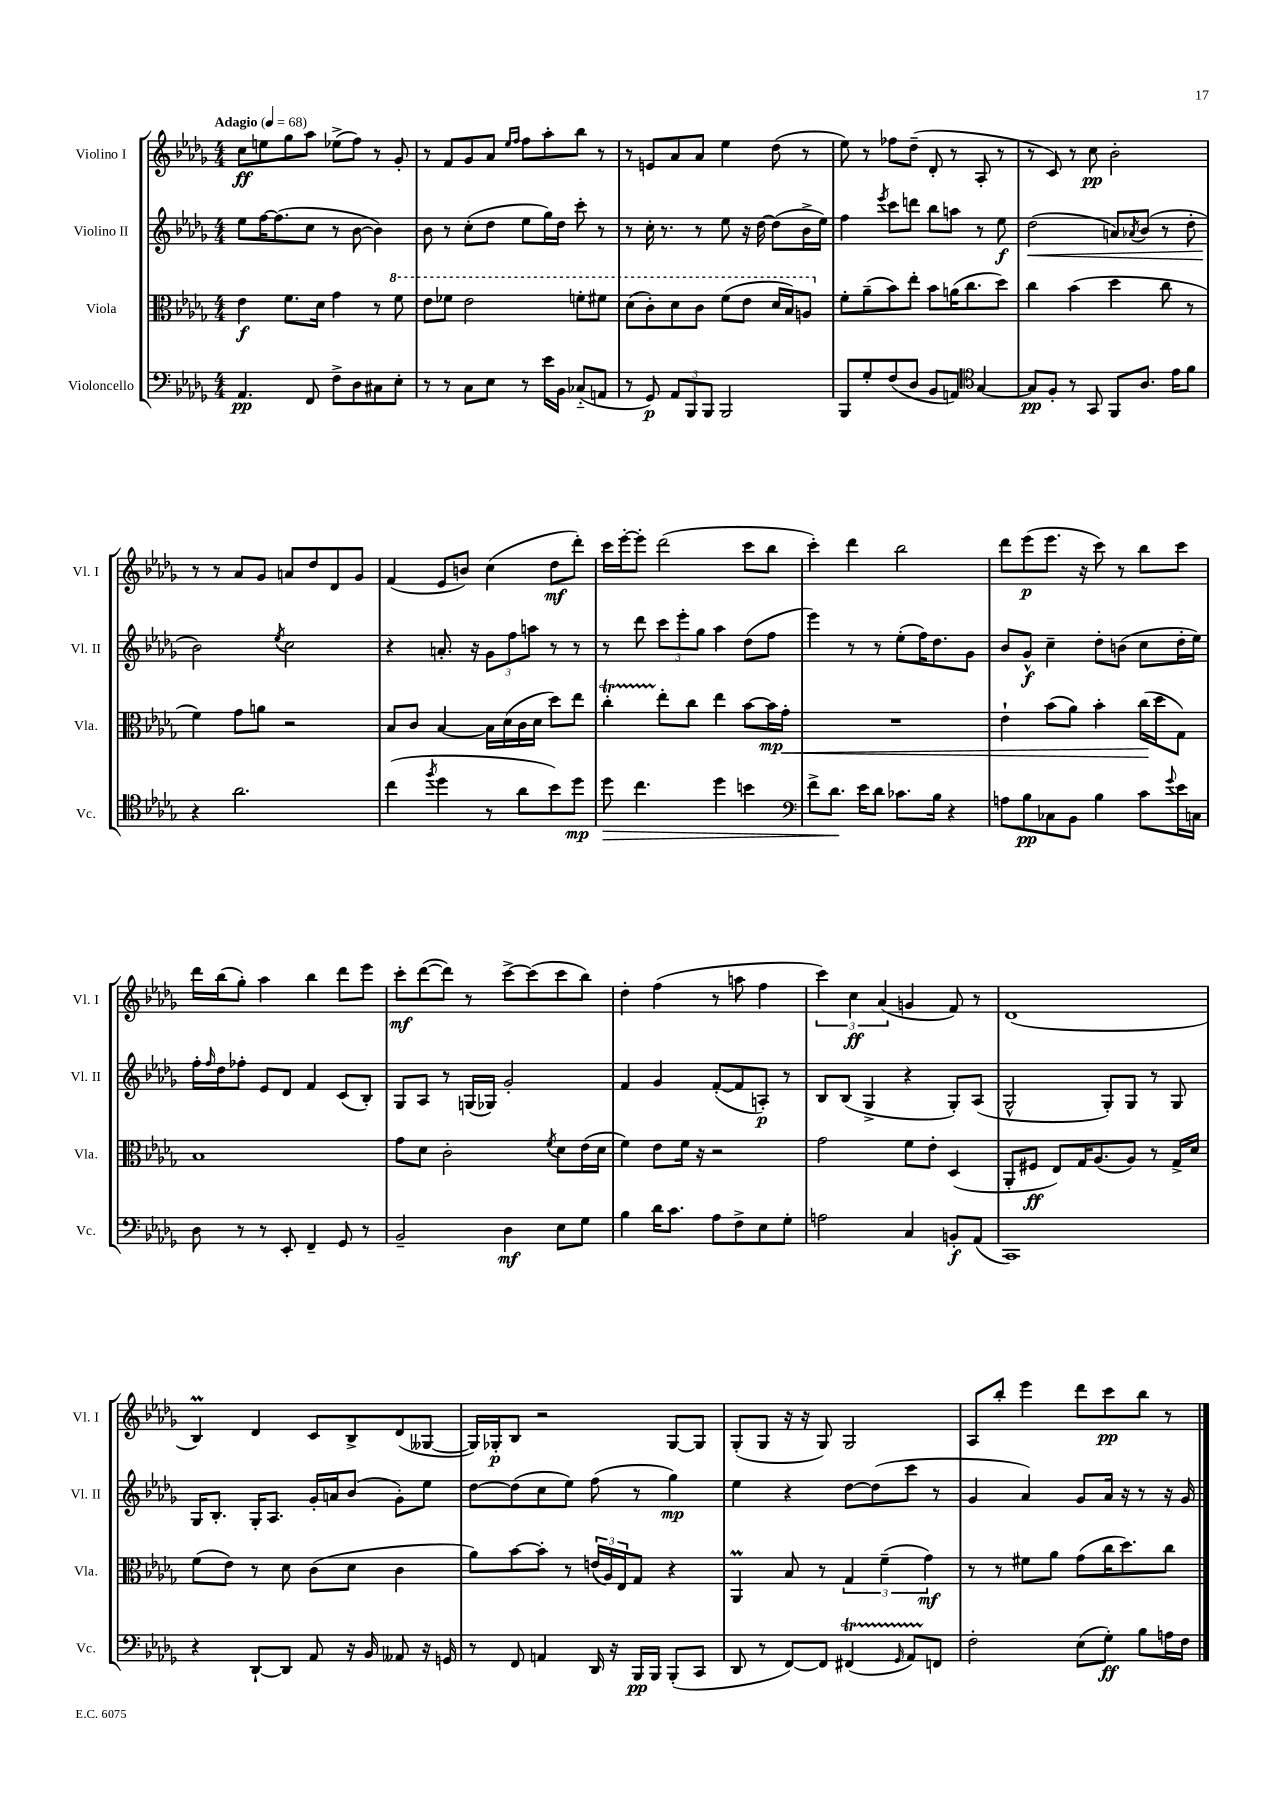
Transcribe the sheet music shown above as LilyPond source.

<<
\new StaffGroup <<
\new Staff = "s0" \with { instrumentName = "Violino I" shortInstrumentName = "Vl. I" } {
    \clef treble \key des \major \numericTimeSignature \time 4/4 \tempo "Adagio" 4 = 68
    c''8\ff e''8 ges''8 aes''8 ees''8->( f''8) r8 ges'8-. |
    r8 f'8 ges'8 aes'8 \grace { ees''16 f''16 } f''8 aes''8-. bes''8 r8 |
    r8 e'8 aes'8 aes'8 ees''4 des''8( r8 |
    ees''8) r8 fes''8 des''8--( des'8-. r8 aes8-. r8 |
    r8 c'8) r8 c''8\pp bes'2-. |
    r8 r8 aes'8 ges'8 a'8 des''8 des'8 ges'8 |
    f'4( ees'8 b'8) c''4( des''8\mf des'''8-.) |
    c'''16 ees'''16~-. ees'''8-. des'''2( c'''8 bes''8 |
    c'''4-.) des'''4 bes''2 |
    des'''8 ees'''8\p( ees'''8. r16 c'''8) r8 bes''8 c'''8 |
    des'''16 bes''16( ges''8-.) aes''4 bes''4 des'''8 ees'''8 |
    c'''8-.\mf des'''8~( des'''8) r8 c'''8~-> c'''8( c'''8 bes''8) |
    des''4-. f''4( r8 a''8 f''4 |
    \tuplet 3/2 { c'''4) c''4\ff aes'4( } g'4 f'8) r8 |
    des'1( |
    bes4\prall) des'4 c'8 bes8-> des'8( geses8~ |
    geses16) ges16-.\p bes8 r2 ges8~ ges8 |
    ges8-.( ges8 r16 r16 ges8) ges2 |
    aes8 bes''8-. ees'''4 des'''8 c'''8\pp bes''8 r8 \bar "|." |
}
\new Staff = "s1" \with { instrumentName = "Violino II" shortInstrumentName = "Vl. II" } {
    \clef treble \key des \major \numericTimeSignature \time 4/4
    ees''8 f''16~ f''8.( c''8 r8 bes'8~ bes'4) |
    bes'8 r8 c''8-.( des''8 ees''8 ges''16) des''16 c'''8-. r8 |
    r8 c''16-. r8. r8 ees''8 r16 des''16~ des''8( bes'16-> ees''16) |
    f''4 \acciaccatura { ees'''8 } c'''8 d'''8 bes''8 a''8 r8 ees''8\f |
    des''2\<( a'8) \acciaccatura { aes'8 } bes'8( r8 des''8-. |
    bes'2\!) \acciaccatura { ees''8 } c''2 |
    r4 a'8.-. r16 \tuplet 3/2 { ges'8 f''8 a''8 } r8 r8 |
    r8 des'''8 \tuplet 3/2 { c'''8 ees'''8-. ges''8 } aes''4 des''8( f''8 |
    ees'''4) r8 r8 ees''8-.( f''16) des''8. ges'8 |
    bes'8 ges'8-^\f c''4-- des''8-. b'8( c''8 des''16-. ees''16) |
    f''16-. \grace { f''16 } des''16 fes''8-. ees'8 des'8 f'4 c'8( bes8-.) |
    ges8 aes8 r8 g16( ges16) ges'2-. |
    f'4 ges'4 f'8~-.( f'8 a8-.\p) r8 |
    bes8 bes8( ges4-> r4 ges8-.) aes8( |
    ges2-^ ges8-.) ges8 r8 ges8 |
    ges16 bes8.-. ges16-. aes8. ges'16-. a'16 bes'8( ges'8-.) ees''8 |
    des''8~ des''8( c''8 ees''8) f''8( r8 ges''4\mp) |
    ees''4 r4 des''8~ des''8( c'''8 r8 |
    ges'4 aes'4) ges'8 aes'16 r16 r8 r16 ges'16 \bar "|." |
}
\new Staff = "s2" \with { instrumentName = "Viola" shortInstrumentName = "Vla." } {
    \clef alto \key des \major \numericTimeSignature \time 4/4
    ees'4\f f'8. des'16 ges'4 r8 \ottava #1 f''8 |
    ees''8 fes''8 ees''2 f''8-. fis''8 |
    des''8( c''8-.) des''8 c''8 f''8( ees''8 des''16 bes'16) a'8 \ottava #0 |
    f'8-. aes'8--( bes'8) ees''8-. bes'8 a'16( c''8. des''8) |
    c''4 bes'4( des''4 c''8 r8 |
    f'4) ges'8 a'8 r2 |
    bes8 c'8 bes4~ bes16 des'16( c'16 des'16 des''8) ees''8 |
    c''4-.\startTrillSpan ees''8-.\stopTrillSpan c''8 ees''4 bes'8~ bes'16\mp ges'16-.\< |
    R1 |
    ees'4-! bes'8( aes'8) bes'4-. c''16\!( des''16 ges8) |
    bes1 |
    ges'8 des'8 c'2-. \acciaccatura { f'8 } des'8 ees'16( des'16 |
    f'4) ees'8 f'16 r16 r2 |
    ges'2 f'8 ees'8-. des4( |
    aes,8-. fis8\ff ees8) ges16 aes8.( aes8) r8 ges16-> des'16 |
    f'8( ees'8) r8 des'8 c'8( des'8 c'4 |
    aes'8) bes'8~ bes'8-. r8 \tuplet 3/2 { e'16( aes16) ees16 } ges8 r4 |
    aes,4\prall bes8 r8 \tuplet 3/2 { ges4 f'4--( ges'4\mf) } |
    r8 r8 fis'8 aes'8 ges'8( c''16 des''8.) c''8 \bar "|." |
}
\new Staff = "s3" \with { instrumentName = "Violoncello" shortInstrumentName = "Vc." } {
    \clef bass \key des \major \numericTimeSignature \time 4/4
    aes,4.\pp f,8 f8-> des8 cis8 ees8-. |
    r8 r8 c8 ees8 r8 ees'16 bes,16 ces8-_( a,8 |
    r8 ges,8\p) \tuplet 3/2 { aes,8 bes,,8 bes,,8 } bes,,2 |
    bes,,8 ges8-. f8( des8 bes,8 a,8) \clef tenor ges4~ |
    ges8\pp f8-. r8 ges,8 f,8 aes8. ees'16 f'8 |
    r4 aes'2. |
    c''4( \acciaccatura { f''8 } des''4 r8 aes'8 bes'8) des''8\mp |
    des''8\> c''4. des''4 b'4 |
    \clef bass f'8-> des'8.\! ees'16 des'8 ces'8. bes16 r4 |
    a8 bes8\pp ces8 bes,8 bes4 c'8 \appoggiatura { ges'8 } ees'16 c16 |
    des8 r8 r8 ees,8-. f,4-- ges,8 r8 |
    bes,2-- des4\mf ees8 ges8 |
    bes4 des'16 c'8. aes8 f8-> ees8 ges8-. |
    a2 c4 b,8-.\f aes,8( |
    c,1) |
    r4 des,8~-! des,8 aes,8 r16 bes,16 aeses,8 r16 g,16 |
    r8 f,8 a,4 des,16 r16 bes,,16\pp bes,,16 bes,,8-.( c,8 |
    des,8 r8 f,8~) f,8 fis,4\startTrillSpan( \grace { ges,16 } aes,8) f,8\stopTrillSpan |
    f2-. ees8( ges8-.\ff) bes8 a16 f16 \bar "|." |
}
>>
>>
\layout { \context { \Score \remove "Bar_number_engraver" } }
